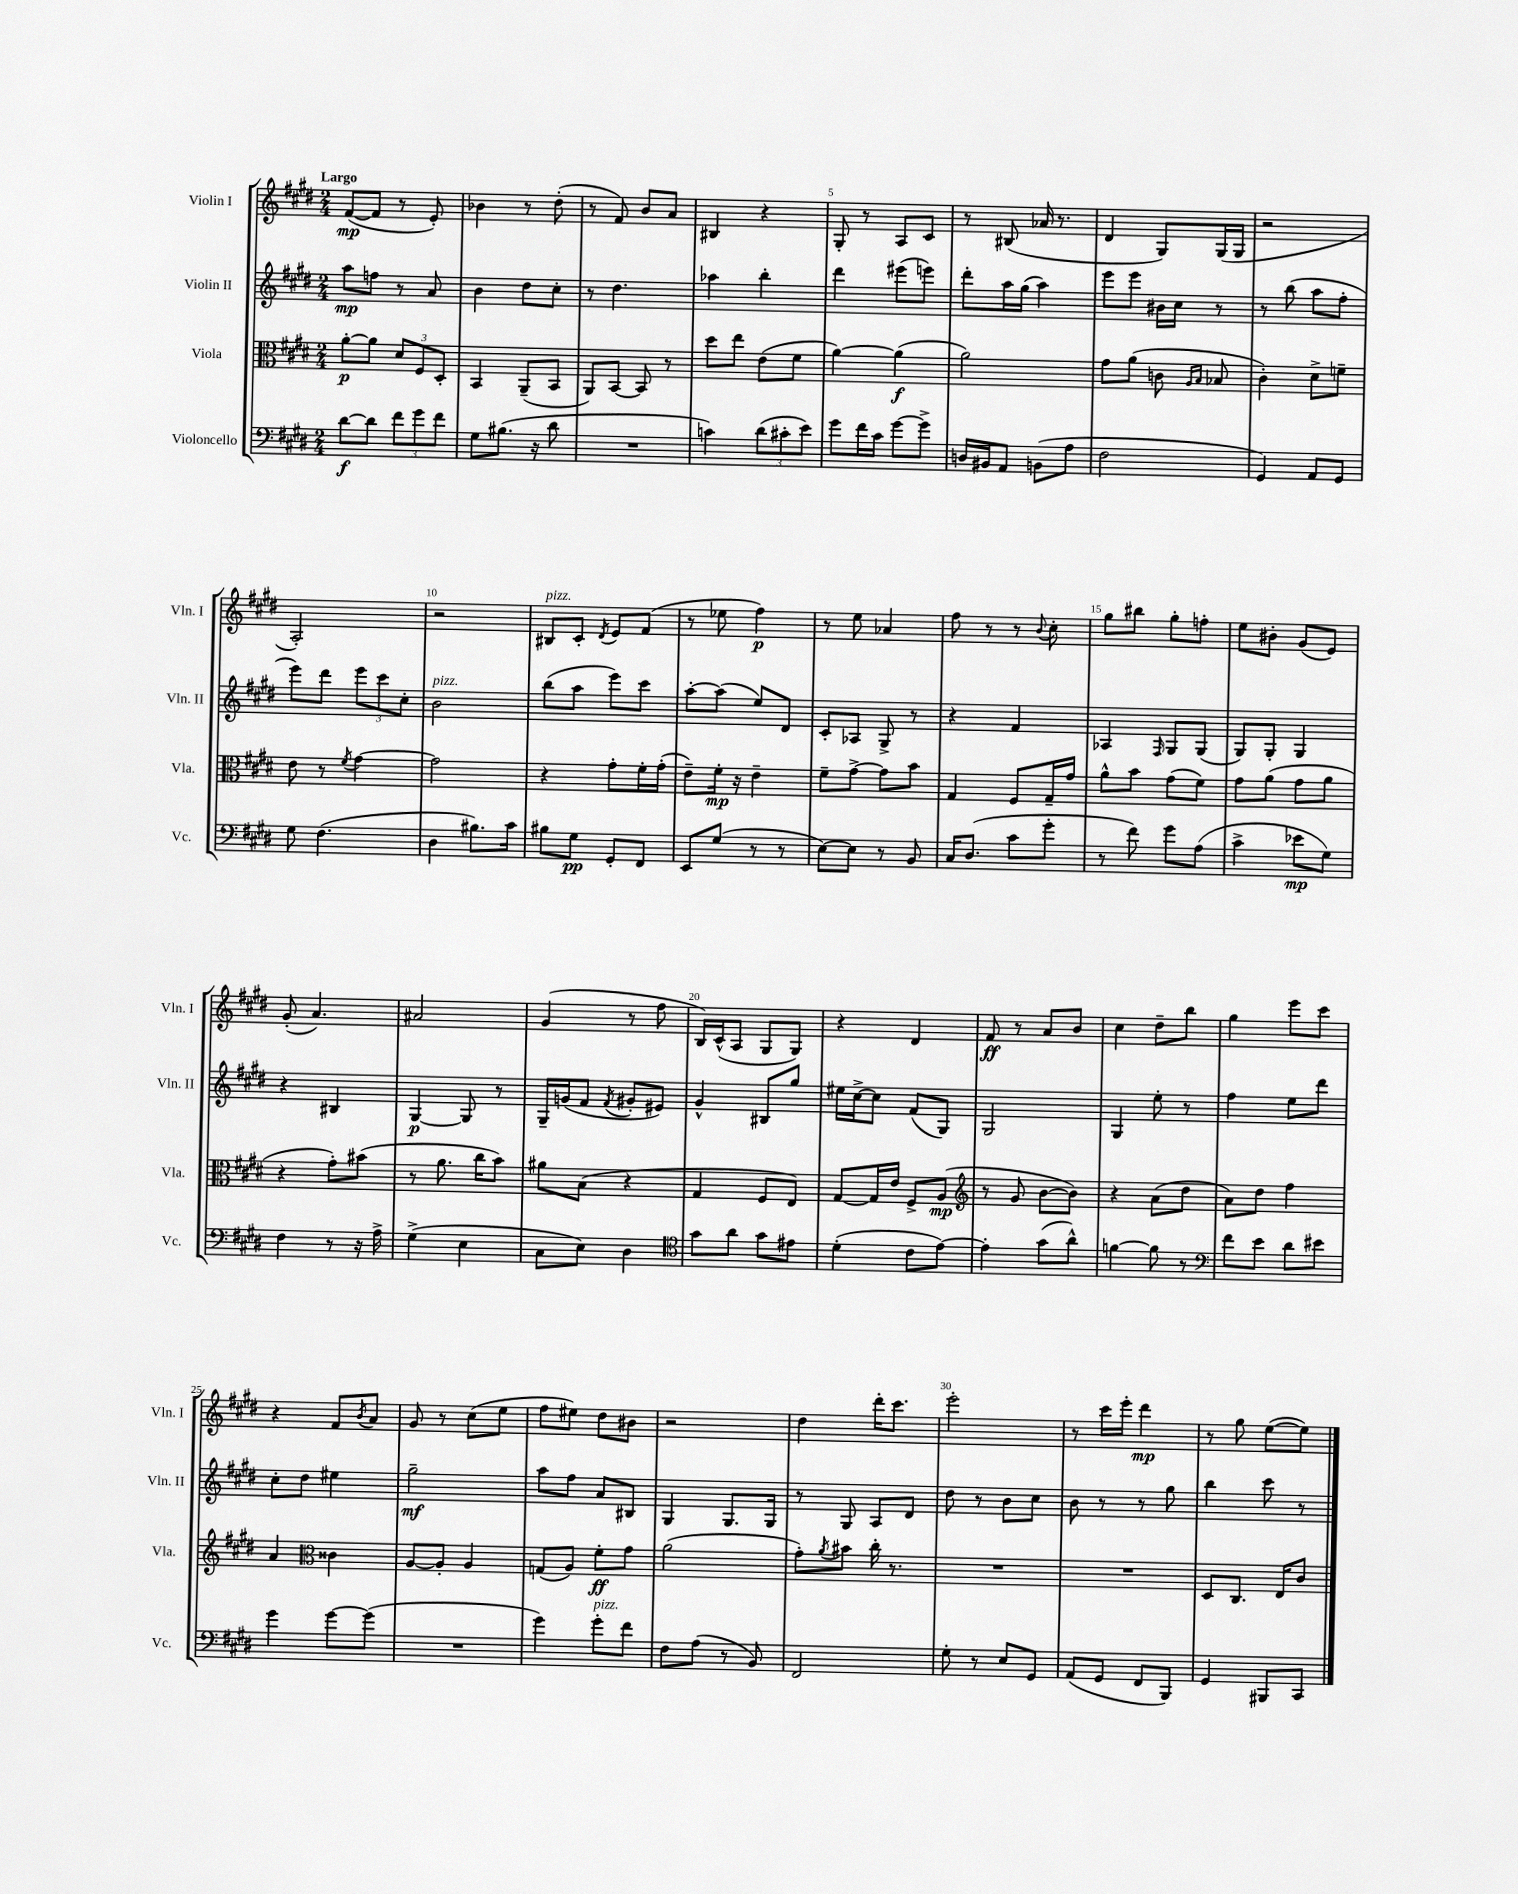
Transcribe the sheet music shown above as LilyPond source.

<<
\new StaffGroup <<
\new Staff = "s0" \with { instrumentName = "Violin I" shortInstrumentName = "Vln. I" } {
    \clef treble \key e \major \numericTimeSignature \time 2/4 \tempo "Largo"
    fis'8~\mp( fis'8 r8 e'8-.) |
    bes'4 r8 dis''8-.( |
    r8 fis'8) b'8 a'8 |
    bis4 r4 |
    gis8-. r8 a8 cis'8 |
    r8 bis8( aes'16 r8. |
    dis'4 gis8) gis16( gis16 |
    r2 |
    a2-.) |
    r2 |
    bis8^\markup { \italic "pizz." } cis'8-. \acciaccatura { dis'8 } e'8 fis'8( |
    r8 ees''8 fis''4\p) |
    r8 e''8 aes'4 |
    fis''8 r8 r8 \appoggiatura { b'8 } cis''8-. |
    gis''8 bis''8 gis''8-. f''8-. |
    e''8 bis'8-. gis'8( e'8) |
    gis'8-.( a'4.) |
    ais'2 |
    gis'4( r8 fis''8 |
    b16) cis'16-^( a8 gis8 gis8) |
    r4 dis'4 |
    fis'8\ff r8 a'8 b'8 |
    cis''4 dis''8-- b''8 |
    gis''4 e'''8 cis'''8 |
    r4 fis'8 \acciaccatura { b'8 } a'8 |
    gis'8 r8 cis''8( e''8 |
    fis''8 eis''8) dis''8 bis'8 |
    r2 |
    dis''4 dis'''16-. cis'''8. |
    e'''2-. |
    r8 cis'''16 e'''16-. dis'''4\mp |
    r8 gis''8 e''8~( e''8) \bar "|." |
}
\new Staff = "s1" \with { instrumentName = "Violin II" shortInstrumentName = "Vln. II" } {
    \clef treble \key e \major \numericTimeSignature \time 2/4
    a''8\mp f''8 r8 a'8 |
    b'4 dis''8 cis''8-. |
    r8 dis''4. |
    aes''4 b''4-. |
    dis'''4 eis'''8( e'''8) |
    dis'''8-. a''16 gis''16( a''4) |
    e'''8 e'''8 bis'16 cis''16 r8 |
    r8 b''8( a''8 fis''8-. |
    e'''8) dis'''8 \tuplet 3/2 { e'''8 cis'''8 cis''8-. } |
    b'2^\markup { \italic "pizz." } |
    b''8( a''8 e'''8) cis'''8 |
    a''8~-. a''8( e''8) dis'8 |
    cis'8-. aes8 gis8-> r8 |
    r4 fis'4 |
    aes4 \grace { fis16 } gis8 gis8( |
    gis8) gis8-. gis4 |
    r4 bis4 |
    gis4~\p gis8 r8 |
    gis16-- g'16( fis'8 \acciaccatura { fis'8 } gis'8-. eis'8) |
    gis'4-^ bis8 gis''8 |
    eis''16 cis''16~-> cis''8 fis'8( gis8) |
    gis2 |
    gis4 e''8-. r8 |
    fis''4 e''8 dis'''8 |
    cis''8-. dis''8 eis''4 |
    gis''2--\mf |
    a''8 fis''8 a'8 bis8 |
    gis4 gis8. gis16 |
    r8 gis8 a8 dis'8 |
    dis''8 r8 b'8 cis''8 |
    b'8 r8 r8 gis''8 |
    b''4 cis'''8 r8 \bar "|." |
}
\new Staff = "s2" \with { instrumentName = "Viola" shortInstrumentName = "Vla." } {
    \clef alto \key e \major \numericTimeSignature \time 2/4
    a'8~-.\p a'8 \tuplet 3/2 { dis'8 fis8 dis8-. } |
    b,4 a,8--( b,8 |
    a,8) b,8~ b,8 r8 |
    dis''8 e''8 e'8( fis'8 |
    a'4~) a'4\f( |
    a'2) |
    gis'8 a'8( c'8 \grace { a16 b16 } bes8 |
    cis'4-.) dis'8-> f'8-- |
    e'8 r8 \acciaccatura { fis'8 } gis'4~ |
    gis'2 |
    r4 gis'8-. fis'16-. gis'16-.( |
    e'8--) fis'16-.\mp r16 e'4-- |
    fis'8-- gis'8~-> gis'8 b'8 |
    gis4 fis8 gis16-- gis'16 |
    a'8-^ b'8 gis'8( fis'8) |
    gis'8 a'8( gis'8 a'8 |
    r4 gis'8-.) bis'8( |
    r8 a'8. cis''16 b'8) |
    ais'8 b8( r4 |
    gis4 fis8 e8) |
    gis8~ gis16 e'16 fis8-> a8\mp( |
    \clef treble r8 gis'8 b'8~ b'8) |
    r4 a'8( dis''8 |
    a'8) dis''8 fis''4 |
    a'4 \clef alto cisis'4 |
    a8~ a8-. a4 |
    g8( a8) fis'8-.\ff gis'8 |
    a'2( |
    gis'8-.) \acciaccatura { a'8 } bis'8 cis''16-. r8. |
    R2 |
    R2 |
    dis8 cis8. e16 cis'8 \bar "|." |
}
\new Staff = "s3" \with { instrumentName = "Violoncello" shortInstrumentName = "Vc." } {
    \clef bass \key e \major \numericTimeSignature \time 2/4
    dis'8~\f dis'8 \tuplet 3/2 { fis'8 gis'8 fis'8 } |
    gis8 bis8.( r16 dis'8 |
    R2 |
    c'4) \tuplet 3/2 { dis'8( cis'8-. e'8) } |
    gis'8 fis'16 cis'16 gis'8~ gis'8-> |
    d16 bis,16 a,8 b,8( a8 |
    fis2 |
    gis,4) a,8 gis,8 |
    gis8 fis4.( |
    dis4 bis8.) cis'16 |
    bis8 gis8\pp gis,8-. fis,8 |
    e,8 gis8( r8 r8 |
    e8~) e8 r8 b,8 |
    cis16 dis8.( cis'8 gis'8-. |
    r8 fis'8) gis'8 a8( |
    cis'4-> ees'8\mp gis8) |
    fis4 r8 r16 a16-> |
    gis4->( e4 |
    cis8 e8) dis4 |
    \clef tenor gis'8 a'8 gis'8 eis'8 |
    dis'4-.( cis'8 e'8~) |
    e'4-. gis'8( a'8-^) |
    f'4~ f'8 r8 |
    \clef bass fis'8 e'8 dis'8 eis'8 |
    gis'4 gis'8~ gis'8( |
    R2 |
    gis'4) gis'8-.^\markup { \italic "pizz." } fis'8 |
    fis8 a8( r8 b,8) |
    fis,2 |
    gis8-. r8 e8 gis,8 |
    a,8( gis,8 fis,8 b,,8) |
    gis,4 bis,,8 cis,8 \bar "|." |
}
>>
>>
\layout { \context { \Score \override BarNumber.break-visibility = ##(#f #t #t) barNumberVisibility = #(every-nth-bar-number-visible 5) } }
